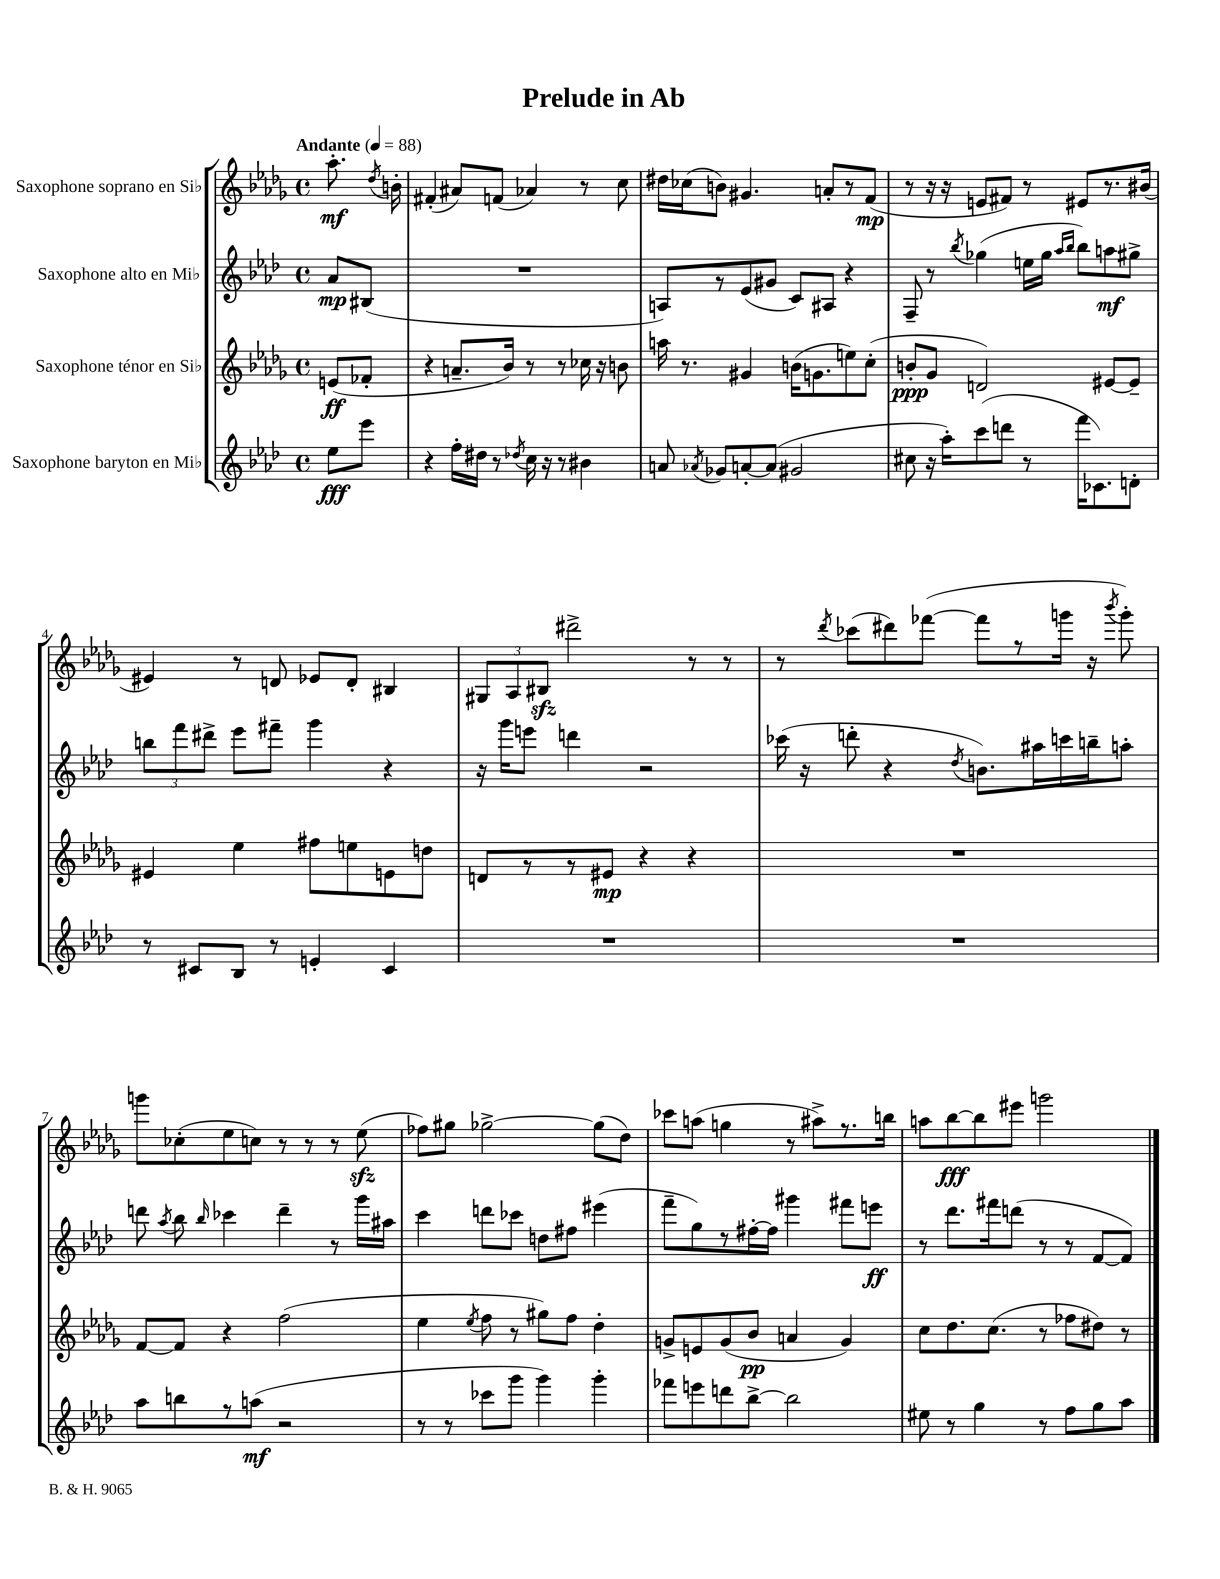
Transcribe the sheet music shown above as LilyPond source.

\header { title = "Prelude in Ab" }
<<
\new StaffGroup <<
\new Staff = "s0" \with { instrumentName = "Saxophone soprano en Sib" } {
    \clef treble \key des \major \defaultTimeSignature \time 4/4 \partial 4 \tempo "Andante" 4 = 88
    \autoBeamOff aes''8.-.\mf \acciaccatura { des''8 } b'16-. |
    fis'4-.( ais'8[) f'8]( aes'4) r8 c''8 |
    dis''16[ ces''16( b'8]) gis'4. a'8[-. r8 f'8]\mp( |
    r8 r16 r16 e'8[ fis'8]) r8 eis'8[ r8. bis'16]( |
    eis'4) r8 d'8 ees'8[ d'8]-. bis4 |
    \tuplet 3/2 { gis8[ aes8 bis8]\sfz } dis'''2-> r8 r8 |
    r8 \acciaccatura { des'''8 } ces'''8[( dis'''8) fes'''8]~( fes'''8[ r8 g'''16] r16 \acciaccatura { bes'''8 } g'''8-.) |
    g'''8[ ces''8-.( ees''8 c''8]) r8 r8 r8 ees''8\sfz( |
    fes''8[) gis''8] ges''2~-> ges''8[( des''8]) |
    ces'''8[ a''8]( g''4 r8 ais''8[->) r8. b''16] |
    a''8[ bes''8~\fff bes''8 eis'''8] g'''2 \bar "|." |
}
\new Staff = "s1" \with { instrumentName = "Saxophone alto en Mib" } {
    \clef treble \key aes \major \defaultTimeSignature \time 4/4 \partial 4
    \autoBeamOff aes'8[\mp bis8]( |
    R1 |
    a8[) r8 ees'8( gis'8] c'8[) ais8] r4 |
    f8-- r8 \acciaccatura { bes''8 } ges''4( e''16[ ges''16] \grace { aes''16[ bes''16] } bes''8[) a''8\mf gis''8]-> |
    \tuplet 3/2 { b''8[ f'''8 dis'''8]-> } ees'''8[ fis'''8]-- g'''4 r4 |
    r16 g'''16[ e'''8] d'''4 r2 |
    ces'''16( r16 d'''8-. r4 \acciaccatura { des''8 } b'8.[) ais''16 c'''16 b''16-- a''8]-. |
    d'''8 \acciaccatura { aes''8 } bes''8 \grace { bes''16 } ces'''4 d'''4-- r8 g'''16[ ais''16] |
    c'''4 d'''8[ ces'''8] d''8[ fis''8] eis'''4( |
    f'''8[-- g''8) r8 fis''16~-. fis''16] gis'''4 fis'''8[ e'''8]\ff |
    r8 des'''8.[ fis'''16 d'''8]( r8 r8 f'8[~ f'8]) \bar "|." |
}
\new Staff = "s2" \with { instrumentName = "Saxophone ténor en Sib" } {
    \clef treble \key des \major \defaultTimeSignature \time 4/4 \partial 4
    \autoBeamOff e'8[\ff( fes'8]-. |
    r4 a'8.[-- bes'16]) r8 r8 ces''16 r16 b'8 |
    a''16 r8. gis'4 b'16[( g'8. e''8) c''8]-.( |
    b'8[-.\ppp ges'8] d'2) eis'8[~ eis'8]-- |
    eis'4 ees''4 fis''8[ e''8 e'8 d''8] |
    d'8[ r8 r8 eis'8]\mp r4 r4 |
    R1 |
    f'8[~ f'8] r4 f''2( |
    ees''4 \acciaccatura { ees''8 } f''8 r8 gis''8[) f''8] des''4-. |
    g'8[-> e'8 g'8( bes'8]\pp a'4 g'4) |
    c''8[ des''8. c''8.]( r8 fes''8[ dis''8]) r8 \bar "|." |
}
\new Staff = "s3" \with { instrumentName = "Saxophone baryton en Mib" } {
    \clef treble \key aes \major \defaultTimeSignature \time 4/4 \partial 4
    \autoBeamOff ees''8[\fff ees'''8] |
    r4 f''16[-. dis''16] r8 \acciaccatura { des''8 } c''16 r16 r8 bis'4 |
    a'8 \acciaccatura { aes'8 } ges'8[ a'8~-. a'8]( gis'2 |
    cis''8 r16 aes''16[-.) c'''8( d'''8] r8 f'''16[ ces'8.) d'8]-. |
    r8 cis'8[ bes8] r8 e'4-. cis'4 |
    R1 |
    R1 |
    aes''8[ b''8 r8 a''8]\mf( r2 |
    r8 r8 ces'''8[ g'''8] g'''4) g'''4-. |
    fes'''8[ e'''8 d'''8 bes''8]~-> bes''2 |
    eis''8 r8 g''4 r8 f''8[ g''8 aes''8] \bar "|." |
}
>>
>>
